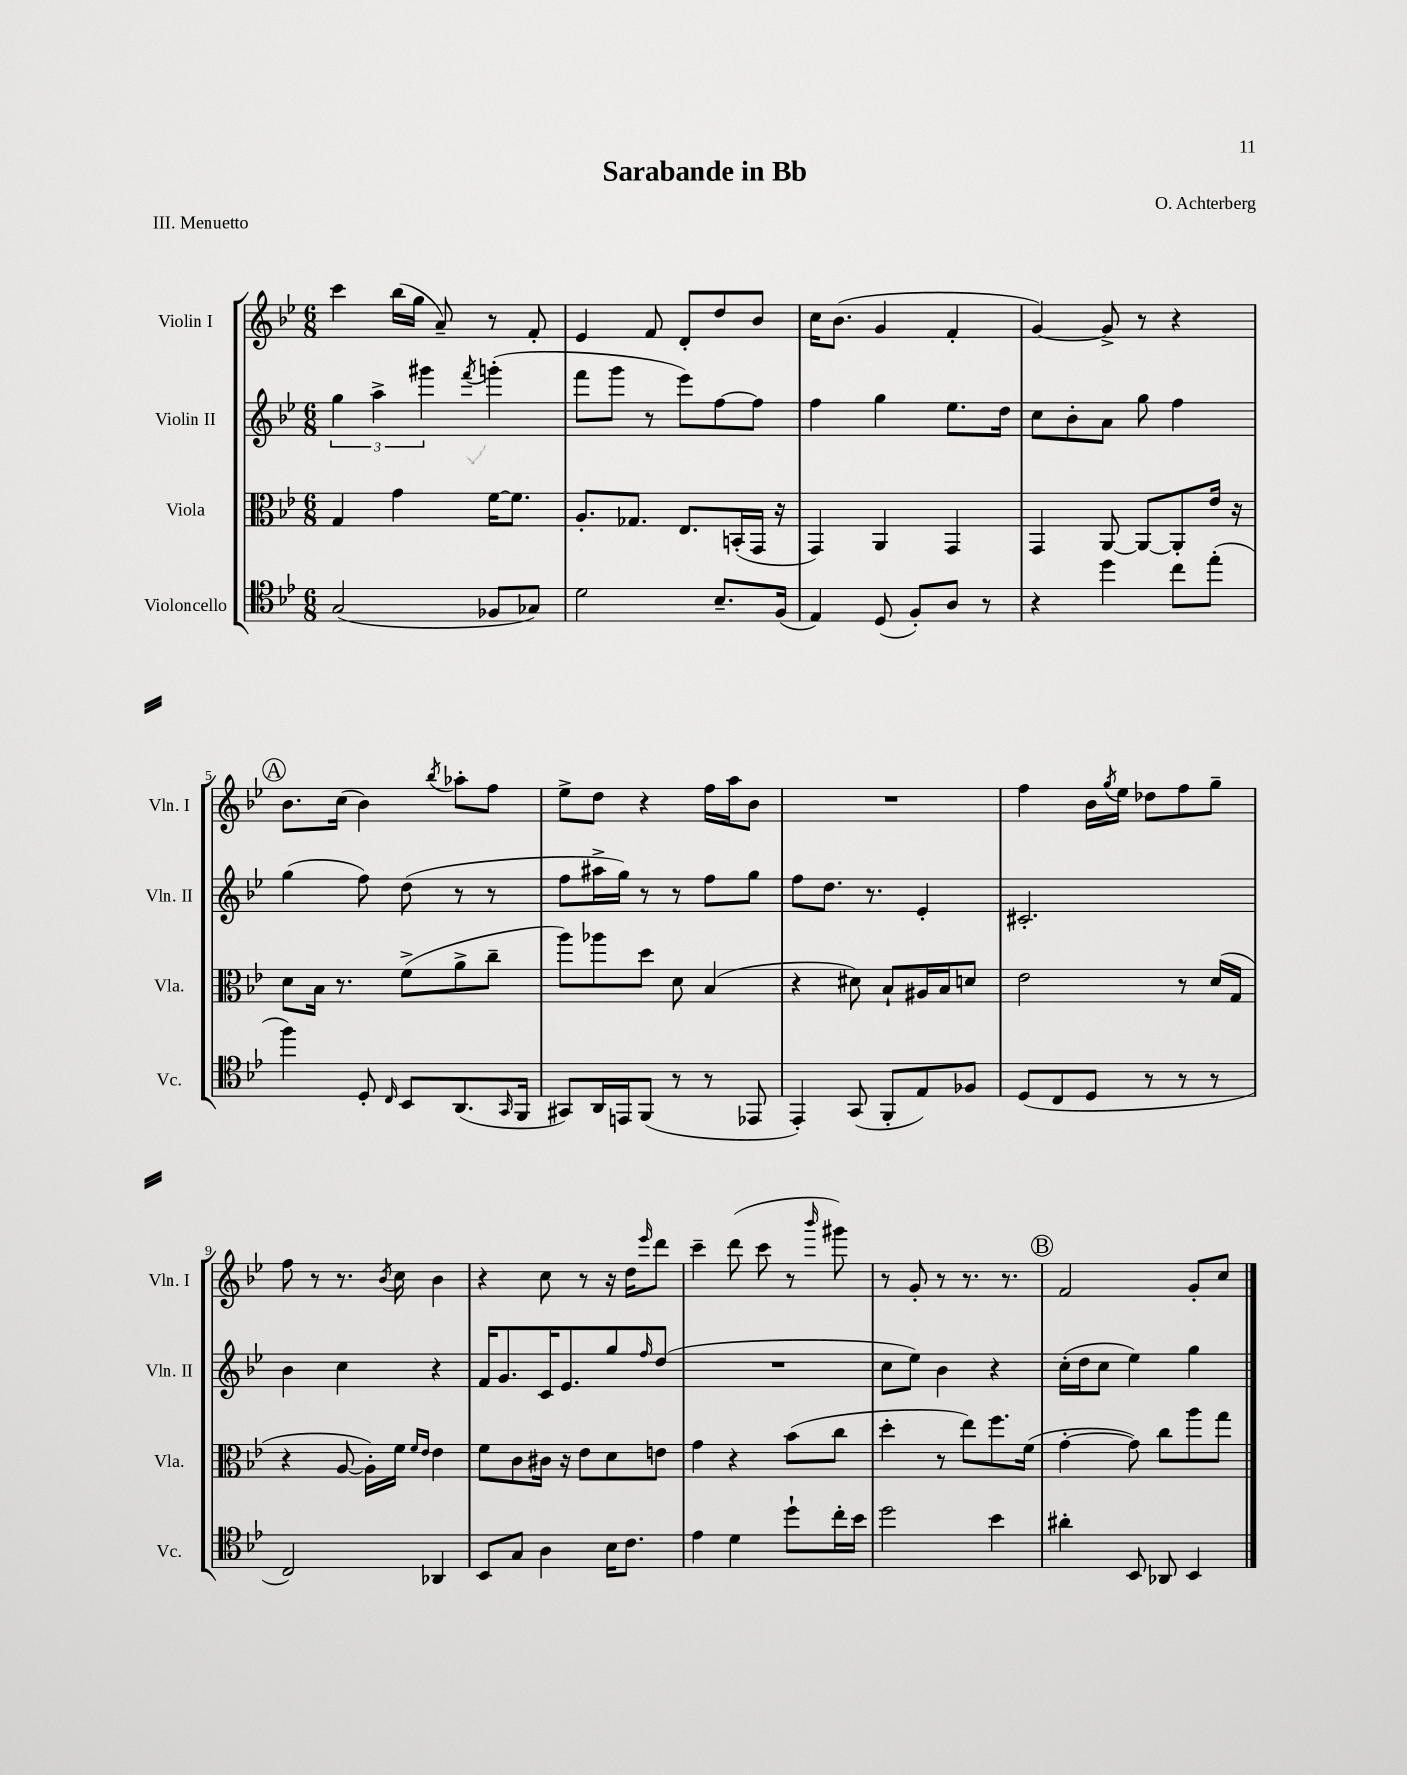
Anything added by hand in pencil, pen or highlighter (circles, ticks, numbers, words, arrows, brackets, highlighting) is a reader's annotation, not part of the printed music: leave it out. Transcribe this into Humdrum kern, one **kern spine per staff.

**kern	**kern	**kern	**kern
*part4	*part3	*part2	*part1
*staff4	*staff3	*staff2	*staff1
*I"Violoncello	*I"Viola	*I"Violin II	*I"Violin I
*I'Vc.	*I'Vla.	*I'Vln. II	*I'Vln. I
*clefC4	*clefC3	*clefG2	*clefG2
*k[b-e-]	*k[b-e-]	*k[b-e-]	*k[b-e-]
*M6/8	*M6/8	*M6/8	*M6/8
=1	=1	=1	=1
(2G/	4G/	6gg\	4ccc\
.	.	6aa^\	.
.	4g\	.	(16bb-\LL
.	.	.	16gg\JJ
.	.	6ggg#X\	.
.	.	.	8a~/)
.	.	8qfff/	.
8F-X/L	[16f\KL	(4gggn'\	8r
.	8.f\J]	.	.
8G-X/J)	.	.	8f'/
=2	=2	=2	=2
2d\	8.A'/L	8fff\L	4e-/
.	.	8ggg\J	.
.	8.G-X/J	.	.
.	.	8r	8f/
.	8.E-/L	8eee-\L)	8d'/L
8.B-~/L	.	[8ff\	8dd/
.	(16BBn'/L	.	.
.	16GG/JJ	8ff\J]	8b-/J
(16F/Jk	16r	.	.
=3	=3	=3	=3
4E-/)	4GG/)	4ff\	16cc\KL
.	.	.	(8.b-\J
(8D/	4AA/	4gg\	4g/
8F'/L)	.	.	.
8A/J	4GG/	8.ee-\L	4f'/
8r	.	.	.
.	.	16dd\Jk	.
=4	=4	=4	=4
4r	4GG/	8cc\L	[4g/)
.	.	8b-'\	.
4dd\	[8AA/	8a\J	8g^/]
.	8AA/L_	8gg\	8r
8cc\L	8AA'/]	4ff\	4r
(8ee-'\J	16e-/Jk	.	.
.	16r	.	.
!!LO:LB:g=z
!!LO:REH:place=s1:t=A
=5	=5	=5	=5
4ff\)	8d\L	(4gg\	8.b-\L
.	16B-\Jk	.	.
.	8.r	.	(16cc\Jk
8D'/	.	8ff\)	4b-\)
16qqC/	.	.	.
8BB-/L	(8f^\L	(8dd\	.
.	.	.	8qbb-/
(8.AA/	8a^\	8r	8aa-X'\L
.	8cc~\J	8r	8ff\J
16qqGG/	.	.	.
16FF/Jk	.	.	.
=6	=6	=6	=6
8GG#X/L)	8aa\L)	8ff\L	8ee-^\L
16AA/L	8aa-X\	16aa#X^\L	8dd\J
16EEn/J	.	16gg\JJ)	.
(8FF/J	8dd\J	8r	4r
8r	8d\	8r	.
8r	(4B-/	8ff\L	16ff\LL
.	.	.	16aa\J
8EE-X/	.	8gg\J	8b-\J
=7	=7	=7	=7
4EE-'/)	4r	8ff\L	2.r
.	.	8.dd\J	.
(8GG/	8d#X\)	.	.
.	.	8.r	.
8FF'/L	8B-`/L	.	.
8E-/)	16A#X/L	4e-'/	.
.	16B-/J	.	.
8F-X/J	8dn/J	.	.
=8	=8	=8	=8
(8D/L	2e-\	2.c#X'/	4ff\
8C/	.	.	.
8D/J	.	.	16b-\LL
.	.	.	8qgg/
.	.	.	16ee-\JJ
8r	.	.	8dd-X\L
8r	8r	.	8ff\
8r	(16d/LL	.	8gg~\J
.	16G/JJ	.	.
!!LO:LB:g=z
=9	=9	=9	=9
2C/)	4r	4b-\	8ff\
.	.	.	8r
.	[8A/	4cc\	8.r
.	16A'\LL])	.	.
.	.	.	8qb-/
.	16f\JJ	.	16cc\
.	16qqf/LL	.	.
.	16qqe-/JJ	.	.
4AA-X/	4e-\	4r	4b-\
=10	=10	=10	=10
8BB-/L	8f\L	16f/KL	4r
.	.	8.g/	.
8G/J	8c\	.	.
4A\	16c#X\Jk	16c/K	8cc\
.	16r	8.e-/	.
.	8e-\L	.	8r
16B-\KL	8d\	8gg/	16r
8.c\J	.	.	16dd\KL
.	.	16qqff/	16qqeee-/
.	8en\J	(8dd/J	8ddd\J
=11	=11	=11	=11
4e-\	4g\	2.r	4ccc~\
4d\	4r	.	(8ddd\
.	.	.	8ccc\
8dd`\L	(8b-\L	.	8r
.	.	.	16qqbbb-/
16cc'\L	8cc\J	.	8ggg#X\)
16b-\JJ	.	.	.
=12	=12	=12	=12
2dd\	4dd'\	8cc\L	8r
.	.	8ee-\J)	8g'/
.	8r	4b-\	8r
.	8ee-\L)	.	8.r
4b-\	8.ff\	4r	.
.	.	.	8.r
.	(16f\Jk	.	.
!!LO:REH:place=s1:t=B
=13	=13	=13	=13
4a#X'\	[4g'\	(16cc'\LL	2f/
.	.	16dd\J	.
.	.	8cc\J	.
8BB-/	8g\])	4ee-\)	.
8AA-X/	8cc\L	.	.
4BB-/	8aa\	4gg\	8g'/L
.	8gg\J	.	8cc/J
==	==	==	==
*-	*-	*-	*-
